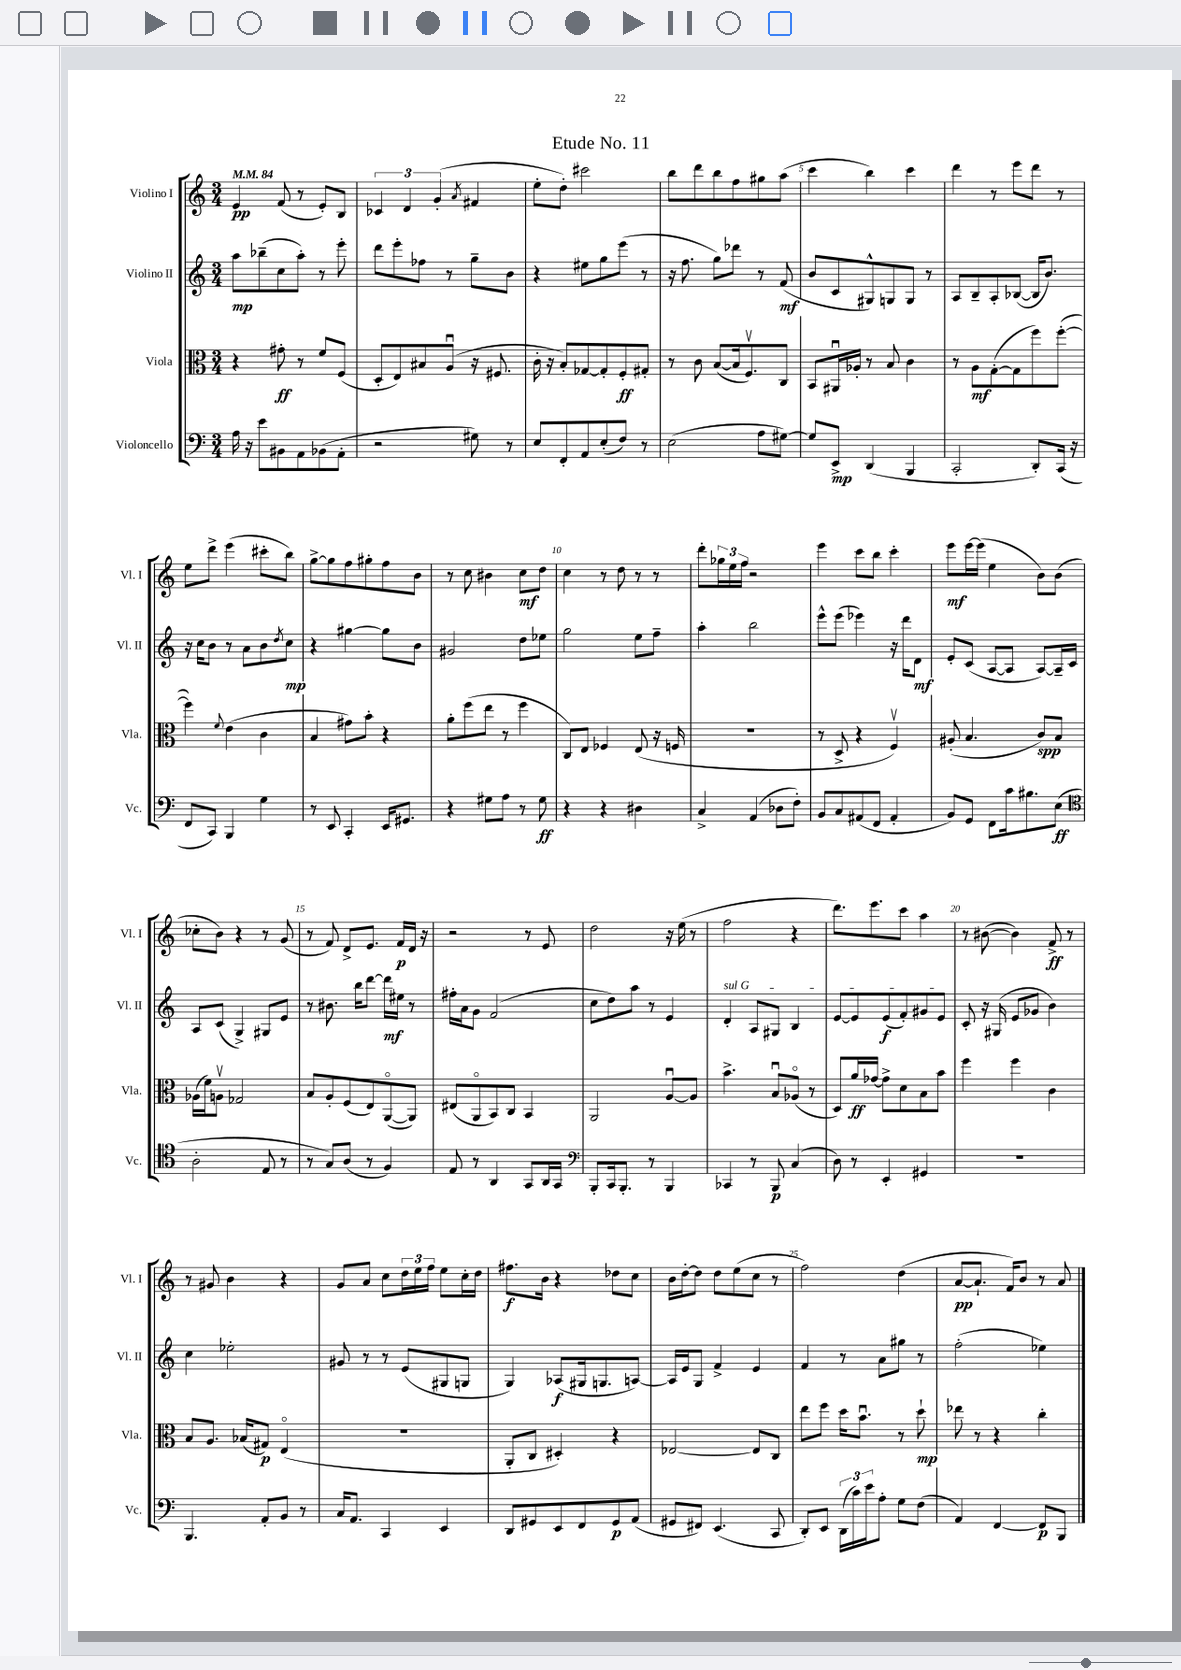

**kern	**dynam	**kern	**dynam	**kern	**dynam	**kern	**dynam
*part4	*part4	*part3	*part3	*part2	*part2	*part1	*part1
*staff4	*staff4	*staff3	*staff3	*staff2	*staff2	*staff1	*staff1
*I"Violoncello	*	*I"Viola	*	*I"Violino II	*	*I"Violino I	*
*I'Vc.	*	*I'Vla.	*	*I'Vl. II	*	*I'Vl. I	*
*clefF4	*	*clefC3	*	*clefG2	*	*clefG2	*
*k[]	*	*k[]	*	*k[]	*	*k[]	*
*M3/4	*	*M3/4	*	*M3/4	*	*M3/4	*
*MM84	*	*MM84	*	*MM84	*	*MM84	*
=1	=1	=1	=1	=1	=1	=1	=1
16A\	.	4r	.	8aa\L	mp	4e/	pp
16r	.	.	.	.	.	.	.
8e\L	.	.	.	(8bb-X~\	.	.	.
8BB#X\	.	8g#X'\	ff	8cc\	.	(8f/	.
8AA\	.	8r	.	8aa'\J)	.	8r	.
(8BB-X\	.	8f/L	.	8r	.	8e'/L)	.
8AA'\J	.	(8F/J	.	8eee'\	.	8B/J	.
=2	=2	=2	=2	=2	=2	=2	=2
2r	.	8D'/L	.	8ddd\L	.	6c-X/	.
.	.	8E/)	.	8eee'\	.	.	.
.	.	.	.	.	.	6d/	.
.	.	8B#X/	.	8ff-X\J	.	.	.
.	.	.	.	.	.	(6g'/	.
.	.	(8Au/J	.	8r	.	.	.
.	.	.	.	.	.	8qa/	.
8G#X\)	.	16r	.	8gg~\L	.	4f#X/	.
.	.	8.F#X/	.	.	.	.	.
8r	.	.	.	8b\J	.	.	.
=3	=3	=3	=3	=3	=3	=3	=3
8E/L	.	16c'\	.	4r	.	8ee'\L	.
.	.	16r	.	.	.	.	.
8FF'/	.	8B'/L)	.	.	.	8dd'\J)	.
8AA/	.	[8G-X/	.	8ee#X\L	.	2ccc#X\	.
(8E'/	.	8G-'/]	.	8gg\	.	.	.
8F/J)	.	8F'/	ff	(8eee\J	.	.	.
8r	.	8G#X'/J	.	8r	.	.	.
=4	=4	=4	=4	=4	=4	=4	=4
(2E\	.	8r	.	16r	.	8bb\L	.
.	.	.	.	8.ff\	.	.	.
.	.	8c\	.	.	.	8ddd\	.
.	.	([8B/L	.	8gg\L)	.	8bb\	.
.	.	16B/k]	.	8ddd-X\J	.	8ff\	.
.	.	8.Fv/)	.	.	.	.	.
8A\L	.	.	.	8r	.	8gg#X\	.
[8G#X\J)	.	8C/J	.	(8f/	mf	(8aa\J	.
=5	=5	=5	=5	=5	=5	=5	=5
8G#/L]	.	8BB/L	.	8b/L	.	4ccc\	.
8EE^/J	mp	16AA#Xu/L	.	8c/	.	.	.
.	.	16A-X'/JJ	.	.	.	.	.
(4DD/	.	8r	.	8G#X^^/)	.	4bb\)	.
.	.	8B/	.	8Gn/	.	.	.
4BBB/	.	4c\	.	8G/J	.	4ccc\	.
.	.	.	.	8r	.	.	.
=6	=6	=6	=6	=6	=6	=6	=6
2CC'/	.	8r	.	8A/L	.	4ddd\	.
.	.	8A\L	mf	8B~/	.	.	.
.	.	([8G'\	.	8A'/	.	8r	.
.	.	8G\]	.	([8B-X/J	.	8eee\L	.
8DD'/L)	.	8ff\)	.	16B-/KL]	.	8ddd\J	.
.	.	.	.	8.b/J)	.	.	.
(16CC/Jk	.	([8ff'\J	.	.	.	8r	.
16r	.	.	.	.	.	.	.
!!LO:LB:g=z
=7	=7	=7	=7	=7	=7	=7	=7
8FF/L	.	4ff\])	.	16r	.	8ee\L	.
.	.	.	.	16cc\KL	.	.	.
8CC/J)	.	.	.	8b\J	.	8ddd^\J	.
.	.	8qqf/	.	.	.	.	.
4BBB/	.	(4e\	.	8r	.	(4eee\	.
.	.	.	.	8a\L	.	.	.
4G\	.	4c\	.	8b\	.	8ccc#X'\L	.
.	.	.	.	8qdd/	.	.	.
.	.	.	.	8cc\J	mp	8bb\J)	.
=8	=8	=8	=8	=8	=8	=8	=8
8r	.	4B/	.	4r	.	[8gg^\L	.
8EE/	.	.	.	.	.	8gg\]	.
4CC'/	.	8g#X\L)	.	[4gg#X\	.	8ff\	.
.	.	8b'\J	.	.	.	8gg#X'\	.
16EE/KL	.	4r	.	8gg#\L]	.	8ff\	.
8.GG#X/J	.	.	.	.	.	.	.
.	.	.	.	8b\J	.	8b\J	.
=9	=9	=9	=9	=9	=9	=9	=9
4r	.	8a'\L	.	2g#X/	.	8r	.
.	.	(8ff\	.	.	.	8cc\	.
8G#X\L	.	8ee\J	.	.	.	4b#X\	.
8A\J	.	8r	.	.	.	.	.
8r	.	4ff\	.	8dd\L	.	8cc\L	mf
8G#\	ff	.	.	8ee-X\J	.	8dd\J	.
=10	=10	=10	=10	=10	=10	=10	=10
4r	.	8C/L)	.	2gg\	.	4cc\	.
.	.	8E/J	.	.	.	.	.
4r	.	4F-X/	.	.	.	8r	.
.	.	.	.	.	.	8dd\	.
4D#X\	.	(8E/	.	8ee\L	.	8r	.
.	.	16r	.	8ff~\J	.	8r	.
.	.	16Fn/	.	.	.	.	.
=11	=11	=11	=11	=11	=11	=11	=11
4C^/	.	2.r	.	4aa'\	.	8ddd'\L	.
.	.	.	.	.	.	24gg-X\L	.
.	.	.	.	.	.	24ee\	.
.	.	.	.	.	.	24ff\JJ	.
(4AA/	.	.	.	2bb\	.	2r	.
8D-X\L	.	.	.	.	.	.	.
8F'\J)	.	.	.	.	.	.	.
=12	=12	=12	=12	=12	=12	=12	=12
8BB/L	.	8r	.	8eee^^\L	.	4eee\	.
8C/	.	8D^/	.	(8eee\J	.	.	.
(8AA#X/	.	4r	.	4eee-X\)	.	8ccc\L	.
8FF/J	.	.	.	.	.	8bb\J	.
4AA#'/	.	4Fv/)	.	16r	.	4ccc'\	.
.	.	.	.	16ddd\KL	.	.	.
.	.	.	.	8d\J	mf	.	.
=13	=13	=13	=13	=13	=13	=13	=13
8BB/L)	.	(8A#X'/	.	8e'/L	.	8eee\L	mf
8GG/J	.	4.B/	.	(8c/J	.	[16eee\L	.
.	.	.	.	.	.	(16eee\JJ]	.
8FF\L	.	.	.	[8A/L	.	4ee\	.
16c\k	.	.	.	8A/J]	.	.	.
8.B#X\	.	.	.	.	.	.	.
.	.	8c/L)	spp	[8A/L)	.	8b\L)	.
(8E\J	ff	8B/J	.	16A~/L]	.	(8b\J	.
.	.	.	.	16c/JJ	.	.	.
!!LO:LB:g=z
=14	=14	=14	=14	=14	=14	=14	=14
*clefC4	*	*	*	*	*	*	*
2A'\	.	(16A-X\LL	.	8A/L	.	8cc-X'\L	.
.	.	16f\J)	.	.	.	.	.
.	.	8Anv\J	.	(8c/J	.	8b\J)	.
.	.	2G-X/	.	4G^/)	.	4r	.
8E/	.	.	.	8G#X/L	.	8r	.
8r	.	.	.	8e/J	.	(8g/	.
=15	=15	=15	=15	=15	=15	=15	=15
8r	.	8B/L	.	8r	.	8r	.
8G/L)	.	8A'/	.	8.b#X\	.	8f/)	.
(8A/J	.	(8F/	.	.	.	8d^/L	.
.	.	.	.	16bb\KL	.	.	.
8r	.	8E/)	.	[8ddd\J	.	8.e/J	.
4F/)	.	([8AA/	.	16ddd\LL]	mf	.	.
.	.	.	.	16ee#X\JJ	.	16f/LL	p
.	.	8AA/J])	.	8r	.	16d/JJ	.
.	.	.	.	.	.	16r	.
=16	=16	=16	=16	=16	=16	=16	=16
8E/	.	(8E#X/L	.	16ff#X'\LL	.	2r	.
.	.	.	.	16a\J	.	.	.
8r	.	8AA/	.	8g\J	.	.	.
4AA/	.	8BB/)	.	(2f/	.	.	.
.	.	8C/J	.	.	.	.	.
8GG/L	.	4BB/	.	.	.	8r	.
16AA/L	.	.	.	.	.	8e/	.
16GG/JJ	.	.	.	.	.	.	.
=17	=17	=17	=17	=17	=17	=17	=17
*clefF4	*	*	*	*	*	*	*
8BBB'/L	.	2AA/	.	8cc\L	.	2dd\	.
16CC/k	.	.	.	8dd\)	.	.	.
8.BBB'/J	.	.	.	.	.	.	.
.	.	.	.	8aa\J	.	.	.
8r	.	.	.	8r	.	.	.
4BBB/	.	[8Au/L	.	4e/	.	16r	.
.	.	.	.	.	.	(16ee\	.
.	.	8A/J]	.	.	.	8r	.
=18	=18	=18	=18	=18	=18	=18	=18
!	!	!	!	!LO:TX:a:i:t=sul G	!	!	!
4CC-X/	.	4.b^\	.	4d'/	.	2ff\	.
8r	.	.	.	8A/L	.	.	.
8BBB/	p	8Bu/L	.	8G#X/J	.	.	.
(4C/	.	(8A-X/J	.	4B/	.	4r	.
.	.	8r	.	.	.	.	.
=19	=19	=19	=19	=19	=19	=19	=19
8D\)	.	8D/L)	.	[8e/L	.	8.ddd\L)	.
8r	.	16a/L	ff	8e/]	.	.	.
.	.	[16g-X/JJ	.	.	.	8.eee\	.
4EE'/	.	8g-^\L]	.	(8e/	f	.	.
.	.	8d\	.	8f'/)	.	8ccc\J	.
4GG#X/	.	8B\	.	8g#X/	.	4aa\	.
.	.	8b\J	.	8e/J	.	.	.
=20	=20	=20	=20	=20	=20	=20	=20
2.r	.	4ff\	.	8c'/	.	8r	.
.	.	.	.	16r	.	([8b#X\	.
.	.	.	.	(16G#X/	.	.	.
.	.	4ff\	.	8e/L	.	4b#\])	.
.	.	.	.	8g-X/J	.	.	.
.	.	4c\	.	4b\)	.	8f^/	ff
.	.	.	.	.	.	8r	.
!!LO:LB:g=z
=21	=21	=21	=21	=21	=21	=21	=21
4.BBB/	.	8B/L	.	4cc\	.	8r	.
.	.	8.A/J	.	.	.	8g#X/	.
.	.	.	.	2ee-X'\	.	4b\	.
.	.	(16B-X/KL	.	.	.	.	.
8AA'/L	.	8G#X/J)	p	.	.	.	.
8BB/J	.	(4E/	.	.	.	4r	.
8r	.	.	.	.	.	.	.
=22	=22	=22	=22	=22	=22	=22	=22
16C/KL	.	2.r	.	8g#X/	.	8g/L	.
8.AA/J	.	.	.	.	.	.	.
.	.	.	.	8r	.	8a/J	.
4CC/	.	.	.	8r	.	8cc\L	.
.	.	.	.	(8e/L	.	24dd\L	.
.	.	.	.	.	.	24ee\	.
.	.	.	.	.	.	24ff\JJ	.
4EE/	.	.	.	8G#X/	.	8ee\L	.
.	.	.	.	8Gn/J	.	16cc'\L	.
.	.	.	.	.	.	16dd\JJ	.
=23	=23	=23	=23	=23	=23	=23	=23
8DD/L	.	8AA'/L	.	4G/)	.	8.ff#X\L	f
8GG#X/	.	8C/J	.	.	.	.	.
.	.	.	.	.	.	16b\Jk	.
8EE/	.	4D#X'/)	.	(8A-X/L	f	4r	.
8FF/	.	.	.	16G#X/k	.	.	.
.	.	.	.	8.Gn/	.	.	.
8GG#/	p	4r	.	.	.	8dd-X\L	.
(8AA/J	.	.	.	[8An/J)	.	8cc\J	.
=24	=24	=24	=24	=24	=24	=24	=24
8GG#X/L	.	[2E-X/	.	16A/LL]	.	16b\LL	.
.	.	.	.	16e/J	.	[16dd'\J	.
8FF#X/J)	.	.	.	8G/J	.	8dd\J]	.
(4.EE/	.	.	.	4f^/	.	8dd\L	.
.	.	.	.	.	.	(8ee\	.
.	.	8E-/L]	.	4e/	.	8cc\J	.
8CC/	.	8C/J	.	.	.	8r	.
=25	=25	=25	=25	=25	=25	=25	=25
8DD'/L)	.	8ee\L	.	4f/	.	2ff\)	.
8EE/J	.	8ff\J	.	.	.	.	.
(24DD\LL	.	16dd\KL	.	8r	.	.	.
24c\)	.	.	.	.	.	.	.
.	.	8.bu\J	.	.	.	.	.
24e\J	.	.	.	.	.	.	.
8A'\J	.	.	.	8a\L	.	.	.
8G\L	.	8r	.	8gg#X\J	.	(4dd\	.
(8F\J	.	8dd`\	mp	8r	.	.	.
=26	=26	=26	=26	=26	=26	=26	=26
4AA/)	.	8ee-X\	.	(2ff'\	.	[8a/L	pp
.	.	8r	.	.	.	8.a`/J]	.
[4FF/	.	4r	.	.	.	.	.
.	.	.	.	.	.	16f/KL)	.
.	.	.	.	.	.	8b/J	.
8FF/L]	p	4cc'\	.	4ee-X\)	.	8r	.
8BBB/J	.	.	.	.	.	8a/	.
==	==	==	==	==	==	==	==
*-	*-	*-	*-	*-	*-	*-	*-
